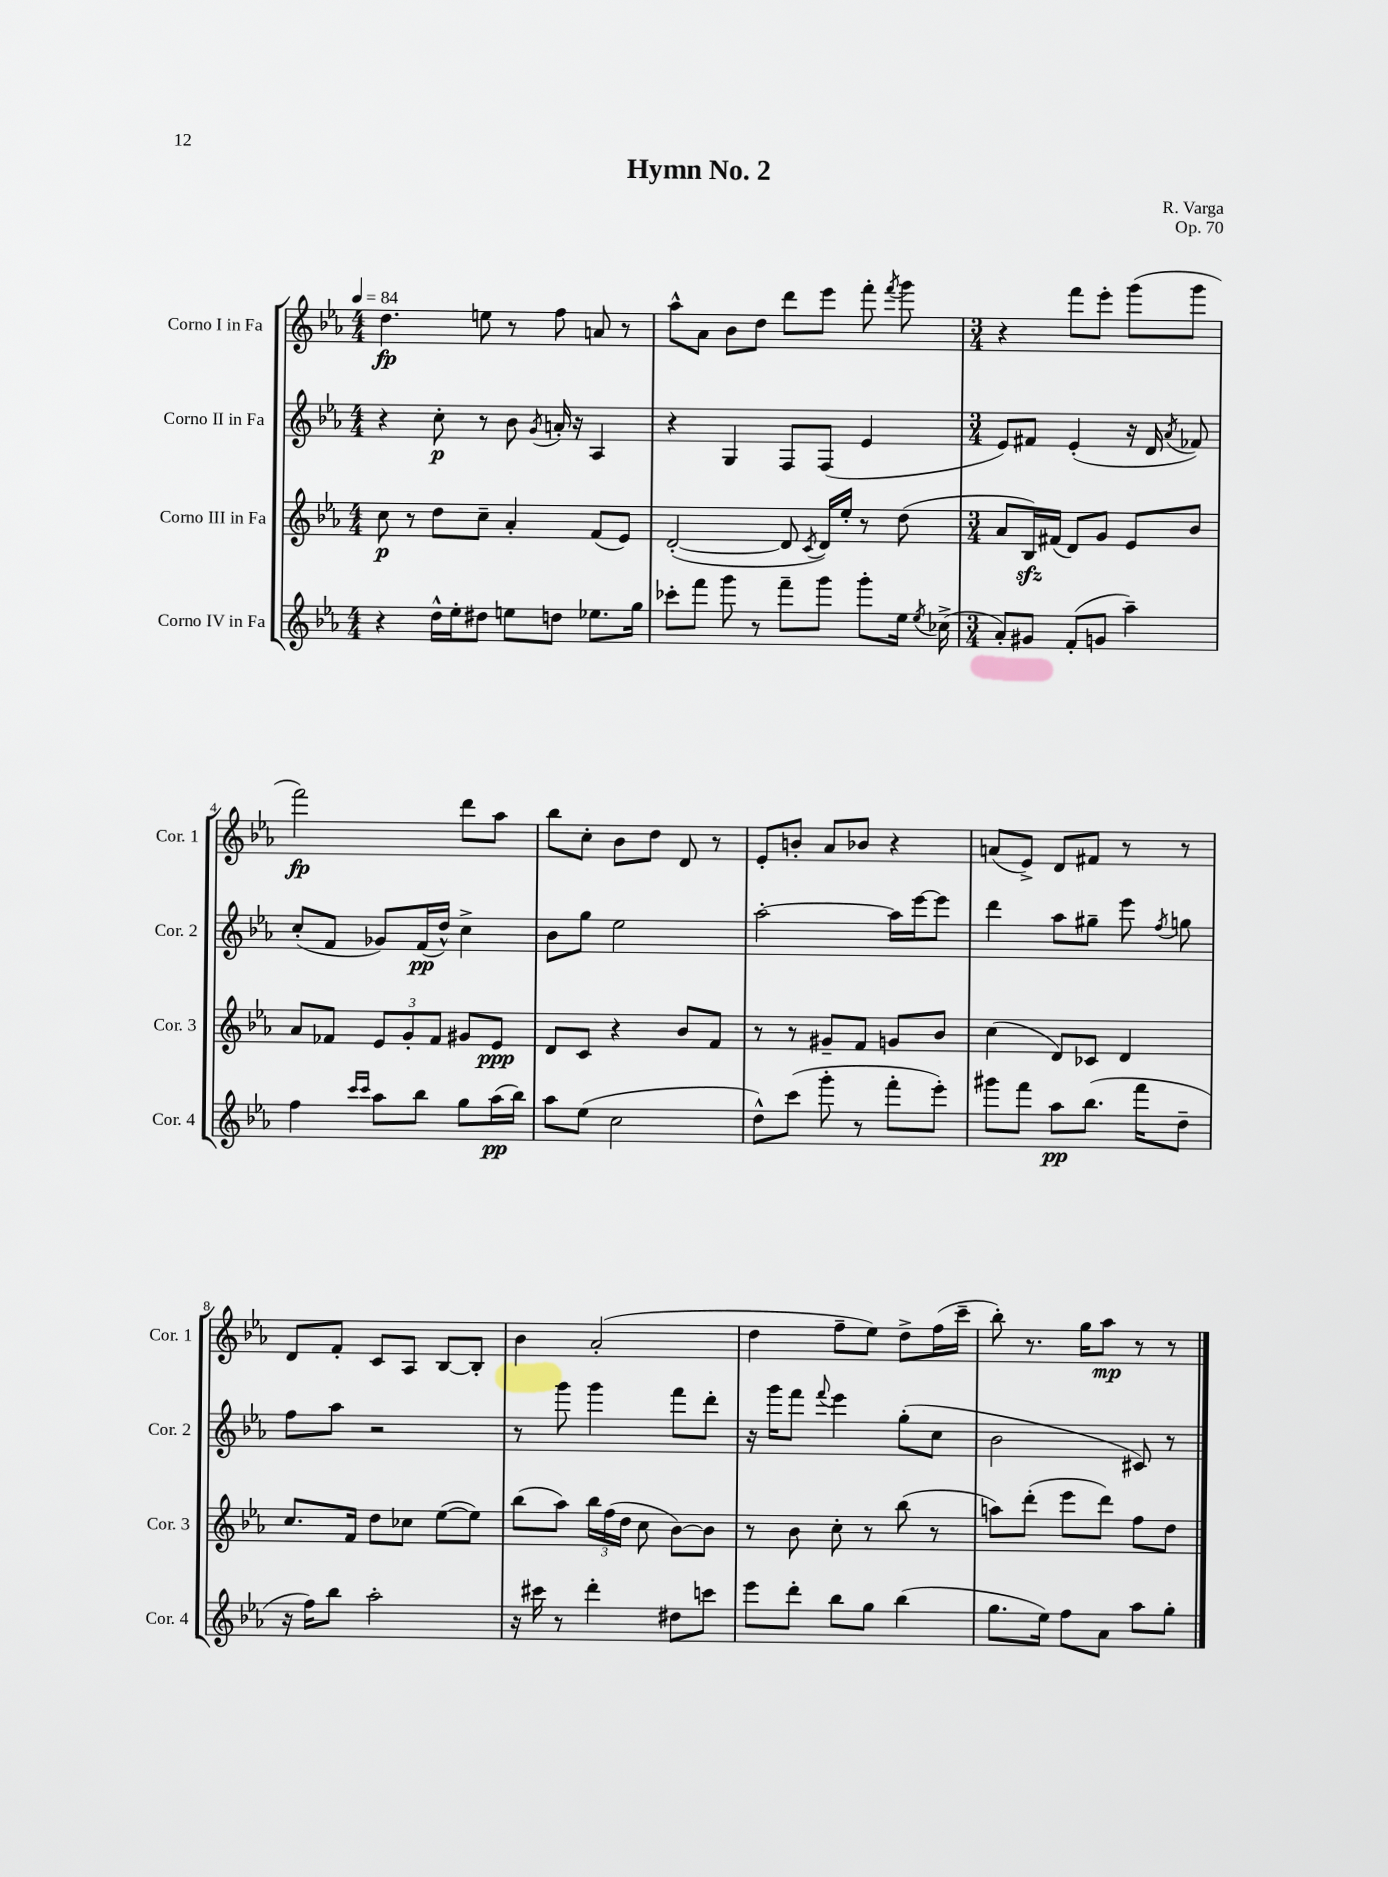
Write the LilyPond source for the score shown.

\header { title = "Hymn No. 2" composer = "R. Varga" opus = "Op. 70" }
<<
\new StaffGroup <<
\new Staff = "s0" \with { instrumentName = "Corno I in Fa" shortInstrumentName = "Cor. 1" } {
    \clef treble \key ees \major \numericTimeSignature \time 4/4 \tempo 4 = 84
    \autoBeamOff d''4.\fp e''8 r8 f''8 a'8 r8 |
    aes''8[-^ aes'8] bes'8[ d''8] d'''8[ ees'''8] f'''8-. \acciaccatura { f'''8 } g'''8 |
    \numericTimeSignature \time 3/4 r4 f'''8[ ees'''8]-. g'''8[( g'''8] |
    f'''2\fp) d'''8[ aes''8] |
    bes''8[ c''8]-. bes'8[ d''8] d'8 r8 |
    ees'8[-. b'8]-. aes'8[ bes'8] r4 |
    a'8[( ees'8]->) d'8[ fis'8] r8 r8 |
    d'8[ f'8]-. c'8[ aes8] bes8[~ bes8]-. |
    bes'4 aes'2-.( |
    d''4 f''8[-- ees''8]) d''8[-> f''16( c'''16]-- |
    bes''8-.) r8. g''16[ aes''8]\mp r8 r8 \bar "|." |
}
\new Staff = "s1" \with { instrumentName = "Corno II in Fa" shortInstrumentName = "Cor. 2" } {
    \clef treble \key ees \major \numericTimeSignature \time 4/4
    \autoBeamOff r4 c''8-.\p r8 bes'8 \acciaccatura { g'8 } a'16-. r16 aes4 |
    r4 g4 f8[ f8]( ees'4 |
    \numericTimeSignature \time 3/4 ees'8[) fis'8] ees'4-.( r16 d'16 \acciaccatura { aes'8 } fes'8) |
    c''8[-.( f'8] ges'8[) f'16\pp( d''16]-^) c''4-> |
    bes'8[ g''8] ees''2 |
    aes''2~-. aes''16[ ees'''16~ ees'''8] |
    d'''4 aes''8[ gis''8]-- ees'''8 \acciaccatura { f''8 } g''8 |
    f''8[ aes''8] r2 |
    r8 g'''8 g'''4 f'''8[ d'''8]-. |
    r16 g'''16[ f'''8] \appoggiatura { f'''8 } ees'''4 g''8[-.( c''8] |
    bes'2 cis'8) r8 \bar "|." |
}
\new Staff = "s2" \with { instrumentName = "Corno III in Fa" shortInstrumentName = "Cor. 3" } {
    \clef treble \key ees \major \numericTimeSignature \time 4/4
    \autoBeamOff c''8\p r8 d''8[ c''8]-- aes'4-. f'8[( ees'8]) |
    d'2~-.( d'8 \acciaccatura { c'8 } d'16[) ees''16]-. r8 d''8( |
    \numericTimeSignature \time 3/4 aes'8[ bes16\sfz) fis'16]( d'8[) g'8] ees'8[ bes'8] |
    aes'8[ fes'8] \tuplet 3/2 { ees'8[ g'8-. fes'8] } gis'8[ ees'8]\ppp |
    d'8[ c'8] r4 bes'8[ f'8] |
    r8 r8 gis'8[-- f'8] g'8[ bes'8] |
    c''4( d'8[) ces'8] d'4 |
    c''8.[ f'16] d''8[ ces''8] ees''8[~( ees''8]) |
    bes''8[( aes''8]) \tuplet 3/2 { bes''16[ f''16( d''16] } c''8 bes'8[~) bes'8] |
    r8 bes'8 c''8-. r8 bes''8( r8 |
    a''8[) d'''8]-.( ees'''8[ d'''8]) f''8[ d''8] \bar "|." |
}
\new Staff = "s3" \with { instrumentName = "Corno IV in Fa" shortInstrumentName = "Cor. 4" } {
    \clef treble \key ees \major \numericTimeSignature \time 4/4
    \autoBeamOff r4 d''16[-^ ees''16-. dis''8] e''8[ d''8] ees''8.[ g''16] |
    ces'''8[-. f'''8] g'''8 r8 f'''8[-- g'''8] g'''8[-. ees''16] \acciaccatura { ees''8 } ces''16->( |
    \numericTimeSignature \time 3/4 aes'8[-.) gis'8] f'8[-.( g'8] aes''4--) |
    f''4 \grace { c'''16[ c'''16] } aes''8[ bes''8] g''8[ aes''16\pp( bes''16]) |
    aes''8[ ees''8]( c''2 |
    d''8[-^) c'''8]( g'''8-. r8 f'''8[-. ees'''8]-.) |
    gis'''8[ f'''8] aes''8[\pp bes''8.]( f'''16[ d''8]-- |
    r16 f''16[) bes''8] aes''2-. |
    r16 cis'''16 r8 d'''4-. dis''8[ c'''8] |
    ees'''8[ d'''8]-. bes''8[ g''8] bes''4( |
    g''8.[ ees''16]) f''8[ aes'8] aes''8[ g''8]-. \bar "|." |
}
>>
>>
